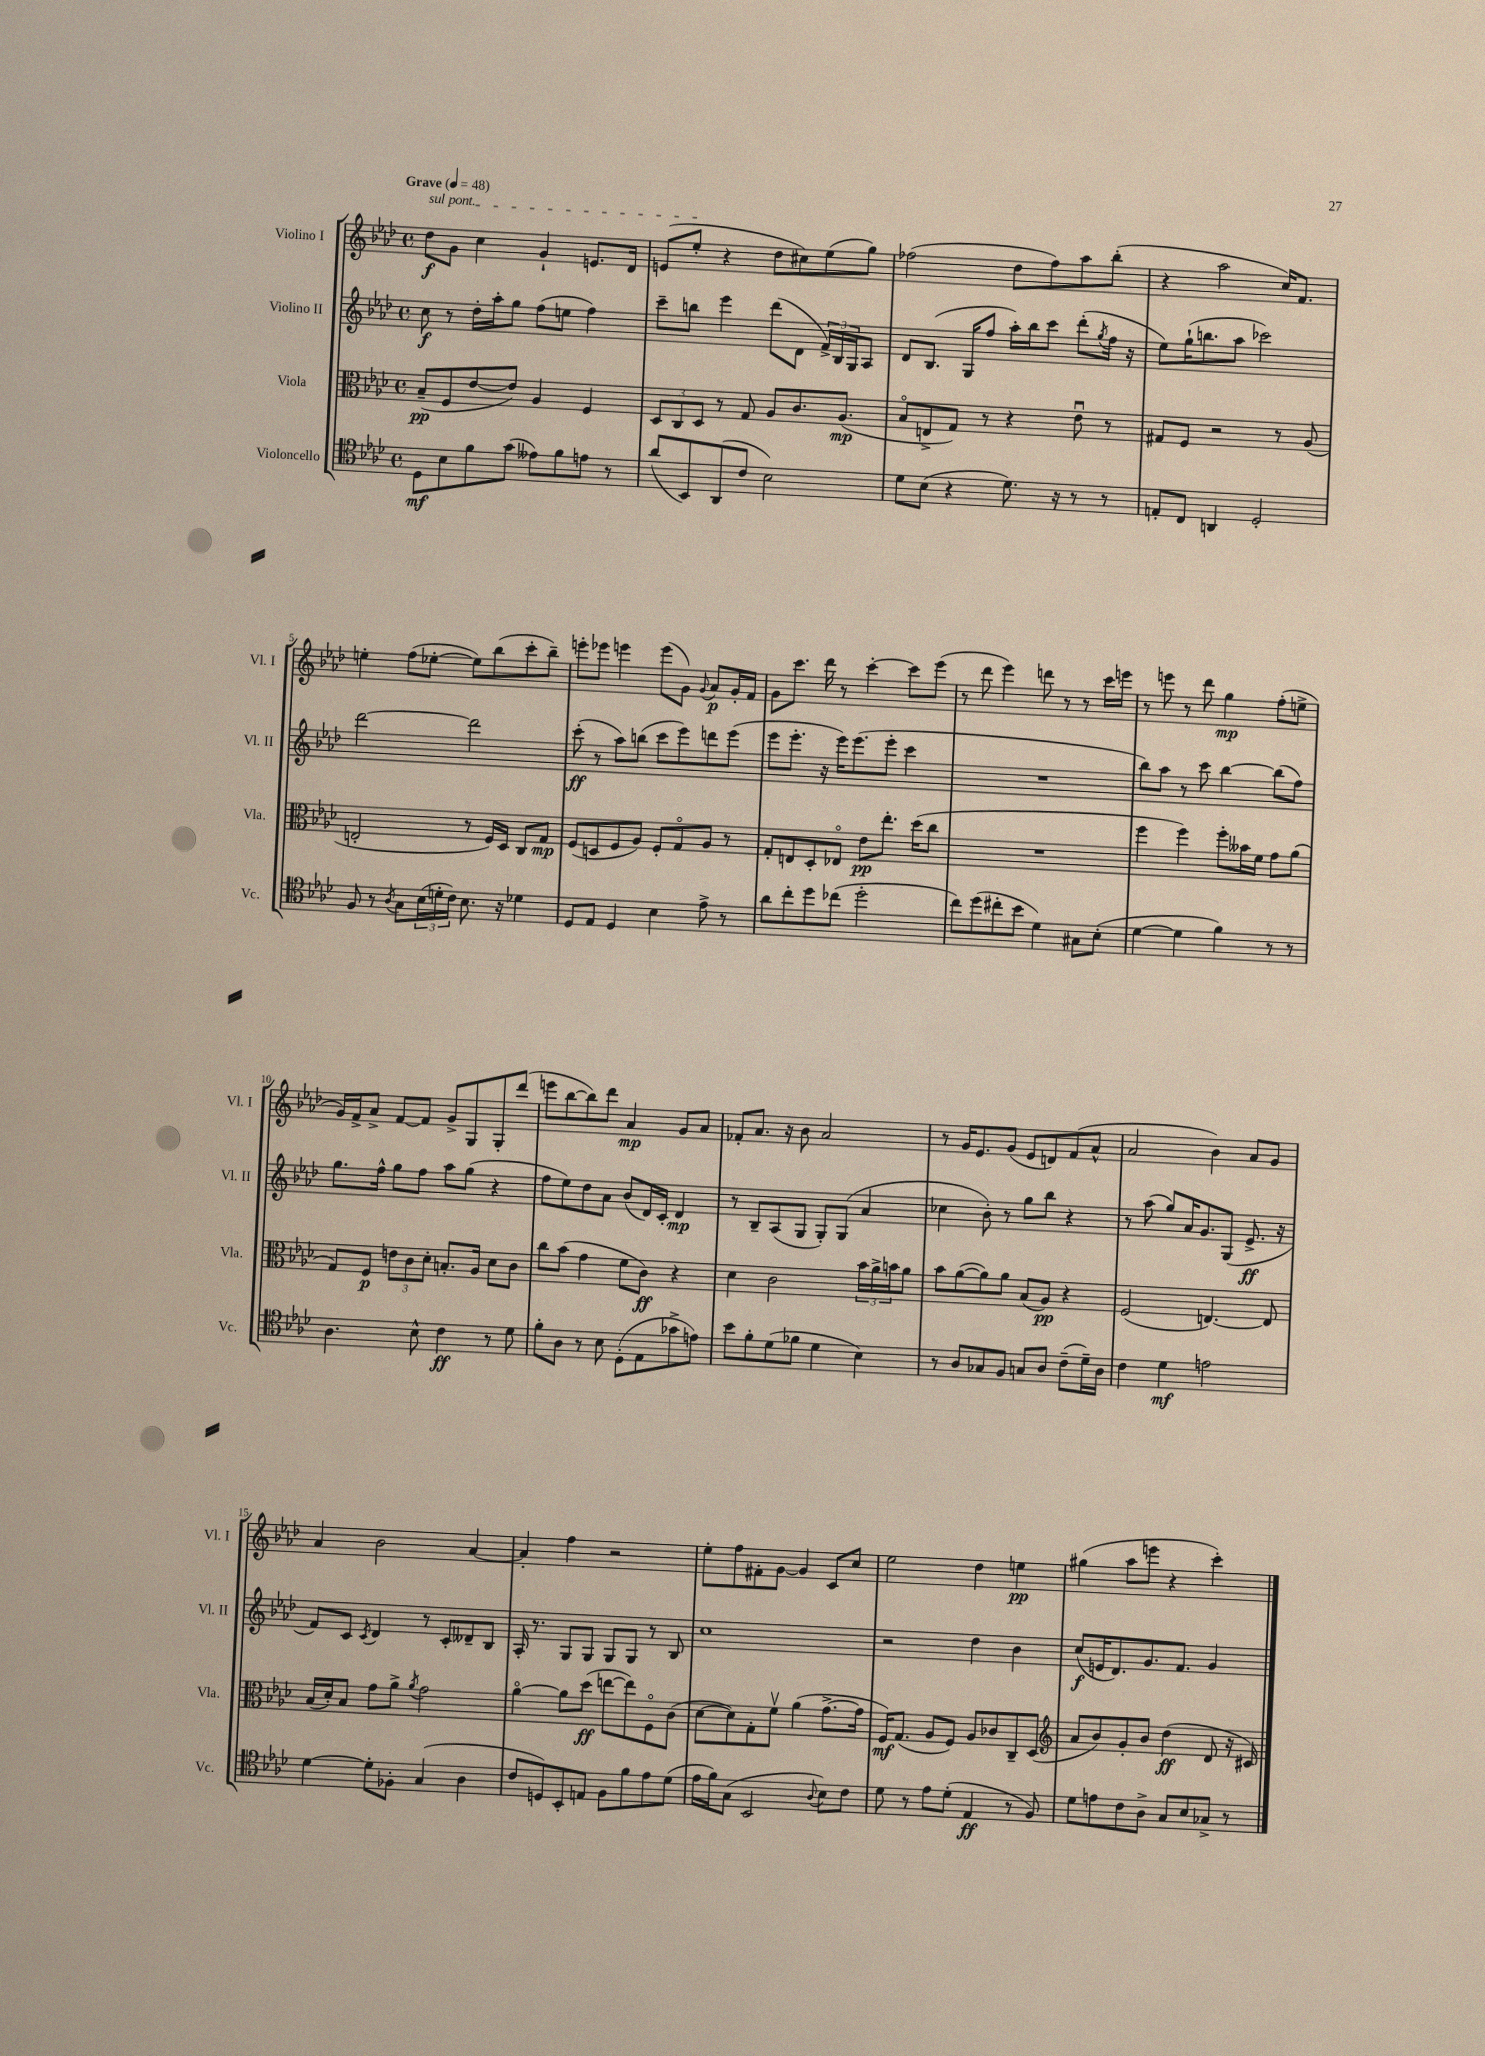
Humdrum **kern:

**kern	**kern	**kern	**kern
*staff4	*staff3	*staff2	*staff1
*clefC4	*clefC3	*clefG2	*clefG2
*k[b-e-a-d-]	*k[b-e-a-d-]	*k[b-e-a-d-]	*k[b-e-a-d-]
*M4/4	*M4/4	*M4/4	*M4/4
*met(c)	*met(c)	*met(c)	*met(c)
*MM48	*MM48	*MM48	*MM48
8D-\L	(8B-~/L	8cc\	8dd-\L
8B-\	8F/	8r	8g\J
8f\	[8e-/	16dd-'\LL	4cc\
.	.	16aa-'\J	.
(8g\J	8e-/]J)	8gg\J	.
8e--\L)	4A-/	(8ff\L	4g`/
8f\	.	8ee\J	.
8e\J	4F/	4ff\)	8.e/L
8r	.	.	.
.	.	.	16d-/Jk
=	=	=	=
(8a-/L	12D-/L	8ccc~\L	(8e/L
.	12C/	.	.
8BB-/)	.	8bb\J	8ee-'/J
.	12D-/J	.	.
(8AA-/	8r	4eee-\	4r
8c/J	8G/	.	.
2B-\)	8A-/L	(8ddd-\L	8dd-\L
.	8.c/	8d-\J	8cc#\)
.	.	24f^/LL)	(8ee-\
.	.	24B-/	.
.	(8.A-/J	.	.
.	.	24G/J	.
.	.	8A-/J	8gg\J)
=	=	=	=
8d-\L	8B-o/L	8d-/L	(2ff-\
(8B-\J	8E^/	(8.B-/J	.
4r	8G/J)	.	.
.	.	16G/LK	.
.	8r	8ff/J	.
8.d-\)	4r	16aa-'\LL)	8dd-\L
.	.	16bb-\J	.
.	.	8ccc\J	8ff-\)
16r	.	.	.
8r	8e-u\	(8ddd-'\L	8aa-\
.	.	8qgg/	.
8r	8r	16ff\Jk	(8bb-'\J
.	.	16r	.
=	=	=	=
8E'/L	8G#/L	8ee-\L)	4r
8C/J	8F/J	(16gg`\K	.
.	.	8.bb\	.
4AA/	2r	.	2aa-\
.	.	8aa-\J	.
2D-'/	.	2ccc-\)	.
.	8r	.	16cc/LK)
.	.	.	8.f/J
.	(8A-/	.	.
=	=	=	=
8F/	2E'/	[2ddd-\	4ee'\
8r	.	.	.
8qA-/	.	.	.
8G\L	.	.	(8ff\L
(24B-\L	.	.	[8ee-'\J
24d'\	.	.	.
24c\JJ)	.	.	.
8.B-\	8r	2ddd-\]	8ee-\]L)
.	16F/LL)	.	(8bb-\
16r	16D-/JJ	.	.
4d-\	8C/L	.	8ccc'\
.	8G/J	.	8bb-~\J)
=	=	=	=
8D-/L	(8F/L	(8ccc'\	8eee'\L
8E-/J	8D/	8r	8eee-\J
4D-/	8F/	8aa-\L)	4eee\
.	8A-/J)	(8bb\J	.
4B-\	8F'/L	8ccc\L	(8eee\L
.	8Go/	8eee-\)	8g\J)
.	.	.	8qqg/
8e-^\	8A-/J	8ddd\	8a-/L
8r	8r	(8eee-\J	16g'/L
.	.	.	16f/JJ
=	=	=	=
8a-\L	8G'/L	8eee-\L	8g\L
8cc'\	8E/	8.eee-'\J	8.ccc\J
8dd-\	8D-'/	.	.
.	.	16r	16ddd-\
(8cc-\J	8E-o/J	16eee-\LK)	8r
.	.	(8.eee-\	.
2dd-'\	8e-\L	.	[4ccc'\
.	8.ee-'\J	8eee-'\J	.
.	.	4ccc\	8ccc\]L
.	(16dd-\LK	.	.
.	8cc\J	.	(8eee-\J
=	=	=	=
8cc\L)	1r	1r	8r
(8dd-\	.	.	8ddd-\
8cc#'\	.	.	4eee-\)
8b-\J	.	.	.
4d-\)	.	.	8ddd\
.	.	.	8r
8G#\L	.	.	8r
(8B-'\J	.	.	16ccc\LL
.	.	.	16eee\JJ
=	=	=	=
[4d-\	4ff\	8bb-\L)	8r
.	.	8aa-\J	8eee\
4d-\]	4ff\)	8r	8r
.	.	8ccc\	8ddd-\
4f\)	8ff'\L	[4bb-\	4gg\
.	16b--\L	.	.
.	16f\JJ	.	.
8r	8g\L	(8bb-\]L	(8ff'\L
8r	(8a-\J	8ff\J)	8ee^\J
=	=	=	=
4.A-\	8G/L)	8.gg\L	16g/LL)
.	.	.	16f^/J
.	8F/J	.	8a-^/J
.	.	16ff^^\Jk	.
.	12e\L	8gg\L	[8f/L
.	12c\	.	.
8B-^^\	.	8ff\J	8f/]J
.	12d-'\J	.	.
4c\	8.B'/L	8aa-\L	8g^/L
.	.	(8gg\J	8G/
.	16A-/Jk	.	.
8r	8d-\L	4r	8G'/
8d-\	8c\J	.	(8ddd-/J
=	=	=	=
8f'\L	8cc\L	8ff\L	8eee\L
8A-\J	(8b-\J	8ee-\)	[8bb-\
8r	4g\	8dd-\	8bb-\])
8B-\	.	8a-\J	8ddd-\J
(8D-'\L	8f\L	(8b-/L	4a-/
8E-\	8c\J)	16d-/L)	.
.	.	16c'/JJ	.
8g-^\	4r	4d-/	8g/L
8e\J)	.	.	8a-/J
=	=	=	=
8b-\L	4d-\	8r	8f-'/L
8f'\	.	8B-~/L	8.a-/J
(8d-\	2c\	(8A-/	.
.	.	.	16r
8f-\J	.	8G/J	8b-\
4d-\	.	8G'/L)	2a-/
.	.	(8G/J	.
4B-\)	24b-\LL	4a-/	.
.	24a-^\	.	.
.	24b\J	.	.
.	8a-\J	.	.
=	=	=	=
8r	8b-\L	4cc-\	8r
8A-/L	([8a-\	.	16g/LK
.	.	.	8.e-/
8G-/	8a-\])	8b-'\)	.
8F/J	8a-\J	8r	(8g/J
8G/L	(8B-/L	8gg\L	8e-/L
8A-/J	8A-/J)	8bb-\J	8d/)
(8c~\L	4r	4r	(8f/
16d-~\L)	.	.	8a-^^/J
16A-\JJ	.	.	.
=	=	=	=
4c\	(2F/	8r	2a-/
.	.	(8aa-\	.
4d-\	.	8gg/L)	.
.	.	16a-/K	.
.	.	8.g/	.
2e\	[4.E/)	.	4b-\)
.	.	(8G/J	.
.	.	8.e-^/	8a-/L
.	8E/]	.	8g/J
.	.	16r	.
=	=	=	=
[4d-\	(16B-/LL	8f/L)	4a-/
.	16d-'/J)	.	.
.	8B-/J	8c/J	.
.	.	8qc/	.
8d-'\]L	8g\L	4d-/	2b-\
8F-'\J	8a-^\J	.	.
.	8qa-/	.	.
(4G/	2g\	8r	.
.	.	8c'/L	.
4A-\	.	8d--~/	[4a-/
.	.	8B-/J	.
=	=	=	=
8c/L	[4a-o\	16A-'/	4a-'/]
.	.	8.r	.
8D/)	.	.	.
8BB-'/	8a-\]L	8G/L	4ff\
8E/J	(8dd-\J	8G/J	.
8F\L	[8ee\L	8G/L	2r
8f\	8ee\])	8G/J	.
8e-\	8Fo\	8r	.
(8d-\J	(8c\J	8B-/	.
=	=	=	=
16e-\LL	[8d-\L	1cc	8ee-'\L
16f\J)	.	.	.
(8G\J	8d-\])	.	8ff\
2BB-/	8G'\	.	8f#'\
.	8fv\J	.	[8g\J
.	(4a-\	.	4g/]
8qqA-/	.	.	.
8B-\L)	[8.g^\L	.	8c/L
8c\J	.	.	8cc/J
.	16g\]Jk	.	.
=	=	=	=
8d-\	16F/LK)	2r	2ee-\
.	(8.G/J	.	.
8r	.	.	.
8e-\L	8A-/L	.	.
(8d-'\J	8F/J)	.	.
4E-/	8A-/L	4dd-\	4dd-\
.	8c-/	.	.
8r	8C~/	4b-\	4ee\
8F/)	(8D-/J	.	.
=	=	=	=
*	*clefG2	*	*
8d-\L	8a-/L	(8cc/L	(4gg#\
8e\	8b-/)	16e/K	.
.	.	8.d-/)	.
8c\	8g'/	.	8aa-\L
8A-^\J	8b-/J	8.g/	8eee\J
8G/L	(4dd-\	.	4r
.	.	8.f/J	.
8B-/	.	.	.
8G-^/J	8d-/	4g/	4ccc'\)
8r	16r	.	.
.	16c#/)	.	.
==	==	==	==
*-	*-	*-	*-
